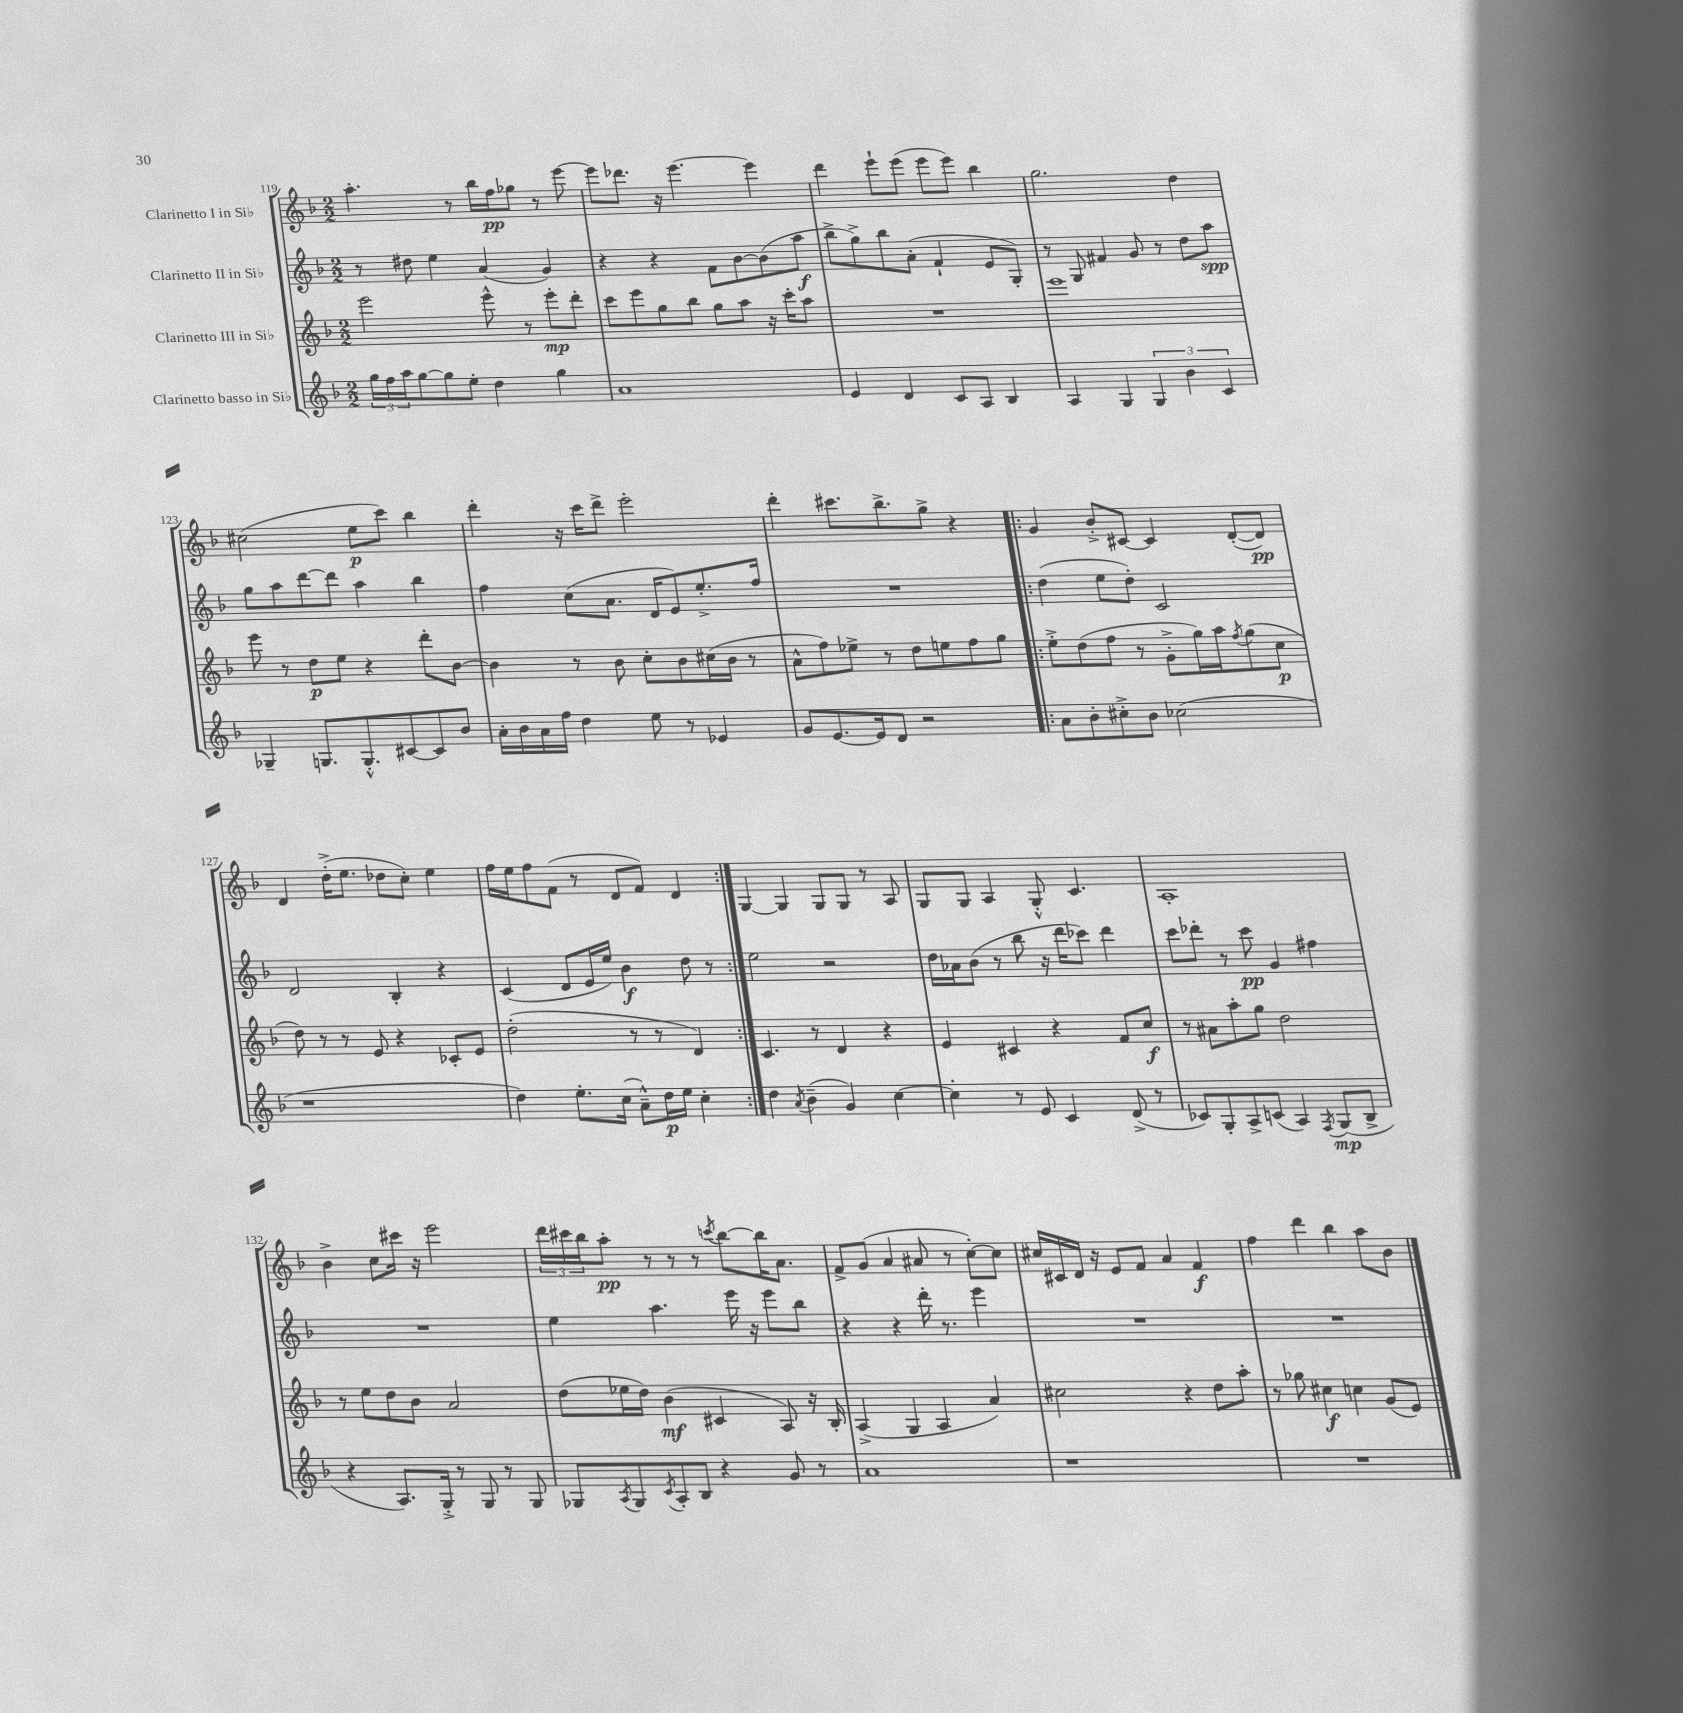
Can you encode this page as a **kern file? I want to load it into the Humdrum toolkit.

**kern	**kern	**kern	**kern
*staff4	*staff3	*staff2	*staff1
*clefG2	*clefG2	*clefG2	*clefG2
*k[b-]	*k[b-]	*k[b-]	*k[b-]
*M2/2	*M2/2	*M2/2	*M2/2
24gg\LL	2eee\	8r	4.aa'\
24ff\	.	.	.
24aa\J	.	.	.
[8gg\	.	8dd#\	.
8gg\]	.	4ee\	.
8ee'\J	.	.	8r
4dd\	8eee^^\	(4a/	16bb-\LL
.	.	.	16ff\J
.	8r	.	8gg-\J
4gg\	8eee'\L	4g/)	8r
.	8ddd'\J	.	[8eee\
=	=	=	=
1a	8ccc\L	4r	8eee\]L
.	8eee\	.	8.ddd-\J
.	8gg\	4r	.
.	.	.	16r
.	8bb-\J	.	[4.eee\
.	8gg\L	8f\L	.
.	8aa\J	[8b-\	.
.	16r	(8b-\]	4eee\]
.	16ccc'\LK	.	.
.	8aa\J	8aa\J	.
=	=	=	=
4e/	1r	8bb-^\L	4ddd\
.	.	8gg^\)	.
4d/	.	8bb-\	8eee`\L
.	.	(8a'\J	(8eee\J
8c/L	.	4f`/	8eee\L
8A/J	.	.	8eee\J)
4B-/	.	8e/L	4bb-\
.	.	8G'/J)	.
=	=	=	=
4A/	1eee	8r	2.gg\
.	.	8G/	.
4G/	.	4f#/	.
6G/	.	8g/	.
.	.	8r	.
6b-\	.	.	.
.	.	8dd\L	4dd\
6c/	.	.	.
.	.	8aa\J	.
=	=	=	=
4G-~/	8eee\	8gg\L	(2cc#\
.	8r	8aa\	.
8.G/L	8dd\L	[8ddd\	.
.	8ee\J	8ddd\]J	.
8.G'^^/	.	.	.
.	4r	4aa\	8ee\L
[8c#/	.	.	8ccc\J)
8c#/]	8ddd'\L	4bb-\	4bb-\
8b-/J	[8b-\J	.	.
=	=	=	=
16a'\LL	4b-\]	4ff\	4ddd'\
16b-\	.	.	.
16a\	.	.	.
16ff\JJ	.	.	.
4dd\	8r	(8cc\L	16r
.	.	.	16ccc\LK
.	8b-\	8.a\J	8ddd^\J
8ee\	8cc'\L	.	2eee'\
.	.	16d/LK	.
8r	8b-\	8e/)	.
4e-/	(16cc#\L	8.ee'^/	.
.	16b-\JJ	.	.
.	8r	.	.
.	.	16ff/Jk	.
=	=	=	=
8g/L	8a^^\L	1r	4ddd'\
[8.e/	8ff\)	.	.
.	8ee-^\J	.	8.ccc#\L
16e/]k	.	.	.
8d/J	8r	.	.
.	.	.	8.bb-^\
2r	8dd\L	.	.
.	8ee\	.	8gg^\J
.	8ff\	.	4r
.	8gg\J	.	.
=!|:	=!|:	=!|:	=!|:
8a\L	8ee'^\L	(4dd\	4g/
8b-'\	(8dd\	.	.
8cc#'^\	8ff\J	8ee\L	8b-'^/L
8b-\J	8r	8dd'\J)	[8c#/J
(2cc-\	8g'^\L	2c/	4c#/]
.	16gg\L)	.	.
.	16aa\J	.	.
.	8qff/	.	.
.	(8gg\	.	([8d'/L
.	8cc\J	.	8d/]J)
=	=	=	=
1r	8dd\)	2d/	4d/
.	8r	.	.
.	8r	.	(16dd'^\LK
.	.	.	8.ee\J
.	8e/	.	.
.	4r	4B-'/	8dd-\L
.	.	.	8cc'\J)
.	8c-'/L	4r	4ee\
.	8e/J	.	.
=	=	=	=
4dd\)	(2dd'\	(4c/	16ff\LL
.	.	.	16ee\J
.	.	.	8ff\
8.ee'\L	.	8d/L	(8f\J
.	.	16e/L	8r
(16cc\Jk	.	16ee/JJ)	.
8a~^^\L)	8r	4b-\	8d/L
16dd\L	8r	.	8f/J)
16ee\JJ	.	.	.
4cc'\	4d/)	8dd\	4d/
.	.	8r	.
=:|!	=:|!	=:|!	=:|!
4dd\	4.c/	2ee\	[4G/
8qa/	.	.	.
(4b-~\	.	.	4G/]
.	8r	.	.
4g/)	4d/	2r	8G/L
.	.	.	8G/J
[4cc\	4r	.	8r
.	.	.	8A/
=	=	=	=
4cc'\]	4e/	16dd\LL	8G/L
.	.	16a-\J	.
.	.	(8b-\J	8G/J
8r	4c#/	8r	4A/
8e/	.	8bb-\	.
4c/	4r	16r	8G'^^/
.	.	16ddd\LK	.
.	.	8ccc-\J)	4.c/
(8d^/	8f/L	4ddd\	.
8r	8cc/J	.	.
=	=	=	=
8c-/L)	8r	8ccc\L	1A'
8G'/	8a#\L	8ddd-'\J	.
8A^/	8aa'\	8r	.
(8c/J	8gg\J	8ccc\	.
4A/)	2dd\	4g/	.
8qF/	.	.	.
(8G/L	.	4ff#\	.
8B-^/J	.	.	.
=	=	=	=
4r	8r	1r	4b-^\
.	8ee\L	.	.
8.A/L)	8dd\	.	8cc\L
.	8b-\J	.	16ccc#\Jk
16G'^/Jk	.	.	16r
8r	2a/	.	2eee\
8G/	.	.	.
8r	.	.	.
8G/	.	.	.
=	=	=	=
8G-/L	(8dd\L	4ee\	24ddd\LL
.	.	.	24ccc#\
.	.	.	24bb-\J
8qA/	.	.	.
8G-/	16ee-\L	.	8aa'\J
.	16dd\JJ)	.	.
8qc/	.	.	.
8A'/	(4b-\	4.aa\	8r
8B-/J	.	.	8r
4r	4c#/	.	8r
.	.	.	8qccc/
.	.	16eee\	[8bb-\L
.	.	16r	.
8g/	8A/)	8eee\L	16bb-\]K
.	.	.	8.a\J
8r	16r	8bb-\J	.
.	16B-'/	.	.
=	=	=	=
1a	(4A^/	4r	8f^/L
.	.	.	(8g/J
.	4G/	4r	4a/
.	4A/	16ddd'\	8a#/
.	.	8.r	.
.	.	.	8r
.	4a/)	4eee\	[8cc'\L)
.	.	.	8cc\]J
=	=	=	=
1r	2cc#\	1r	16cc#/LL
.	.	.	16c#/
.	.	.	16d/JJ
.	.	.	16r
.	.	.	8e/L
.	.	.	8f/J
.	4r	.	4a/
.	8dd\L	.	4f/
.	8aa'\J	.	.
=	=	=	=
1r	8r	1r	4ff\
.	8gg-\	.	.
.	4cc#\	.	4ddd\
.	4cc\	.	4bb-\
.	(8g/L	.	8aa\L
.	8e/J)	.	8b-\J
==	==	==	==
*-	*-	*-	*-
